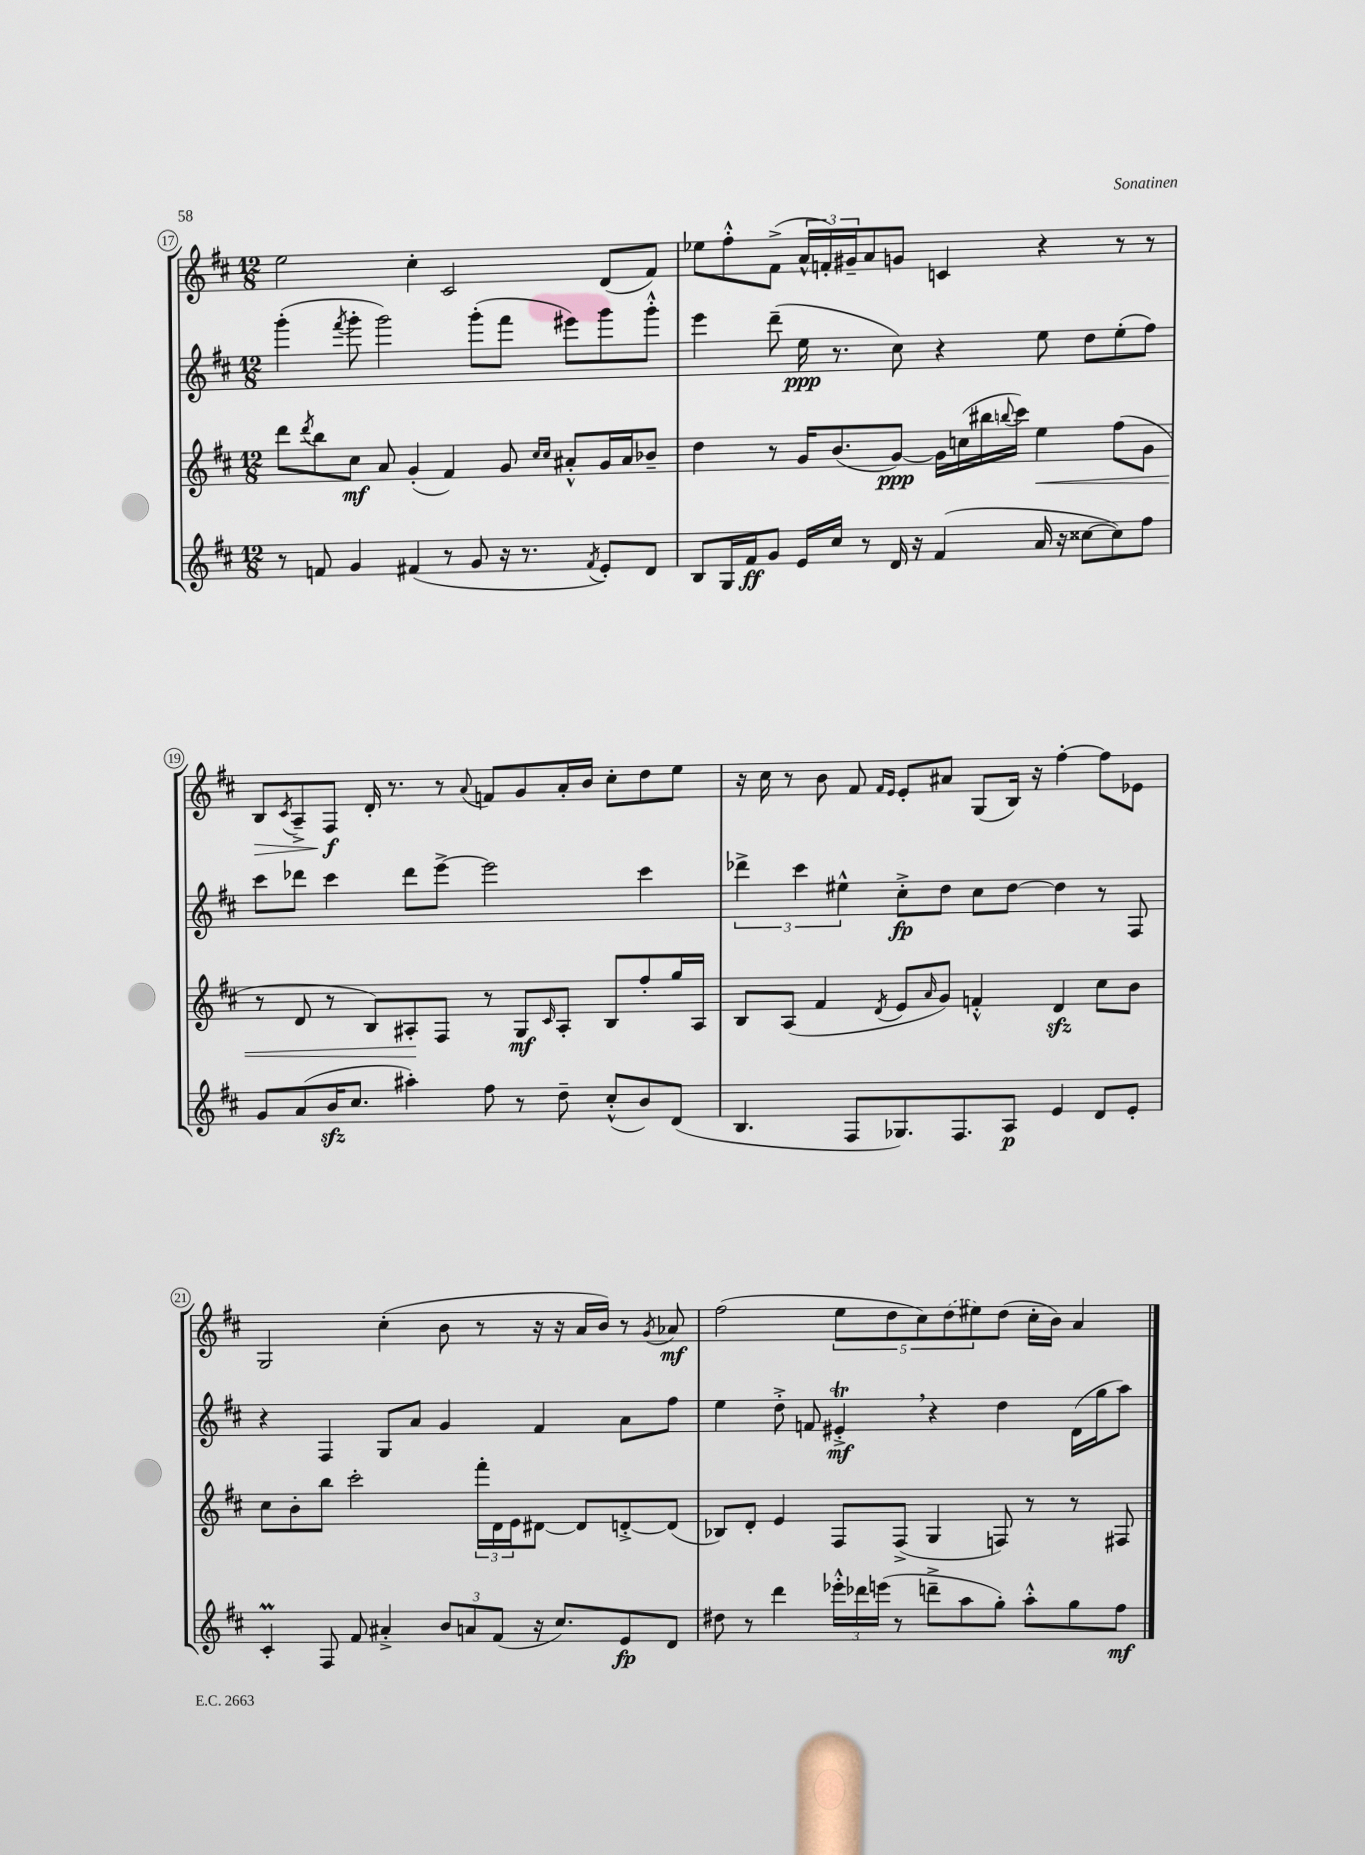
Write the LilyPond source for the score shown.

<<
\new StaffGroup <<
\new Staff = "s0" {
    \clef treble \key d \major \numericTimeSignature \time 12/8
    e''2 cis''4-. cis'2 d'8( fis'8) |
    ees''8 fis''8-.-^ fis'8->( \tuplet 3/2 { a'16-^ f'16-.) gis'16-- } a'8 g'8 c'4 r4 r8 r8 |
    b8\> \acciaccatura { cis'8 } a8---> fis8\f\! d'16-. r8. r8 \appoggiatura { a'8 } f'8 g'8 a'16-. b'16 cis''8-. d''8 e''8 |
    r16 cis''16 r8 b'8 fis'8 \grace { fis'16 e'16 } e'8-. ais'8 g8( b16) r16 fis''4~-. fis''8 ees'8 |
    g2 cis''4-.( b'8 r8 r16 r16 a'16 b'16) r8 \acciaccatura { g'8 } aes'8\mf |
    fis''2( \tuplet 5/4 { e''8 d''8 cis''8) \once \slurDashed d''8( eis''8) } d''8( cis''16-. b'16) a'4 \bar "|." |
}
\new Staff = "s1" {
    \clef treble \key d \major \numericTimeSignature \time 12/8
    g'''4-.( \acciaccatura { fis'''8 } g'''8-. g'''2) g'''8-.( fis'''8 eis'''8) g'''8 g'''8-.-^ |
    e'''4 d'''8--( e''16\ppp r8. cis''8) r4 e''8 d''8 e''8-.( fis''8) |
    cis'''8 des'''8 cis'''4 des'''8 e'''8~-> e'''2 cis'''4 |
    \tuplet 3/2 { des'''4-> cis'''4 eis''4-^ } cis''8-.->\fp d''8 cis''8 d''8~ d''4 r8 fis8 |
    r4 fis4 g8 a'8 g'4 fis'4 a'8 fis''8 |
    e''4 d''8-.-> f'8 eis'4-.->\trill\mf \breathe r4 d''4 d'16( g''16 a''8) \bar "|." |
}
\new Staff = "s2" {
    \clef treble \key d \major \numericTimeSignature \time 12/8
    d'''8 \acciaccatura { d'''8 } b''8 cis''8\mf a'8 g'4-.( fis'4) g'8 \grace { cis''16 cis''16 } ais'8-.-^ g'16 ais'16 bes'8-- |
    d''4 r8 g'16 b'8.( g'8~\ppp) g'16 c''16( bis''16 \appoggiatura { b''8 } cis'''16) e''4\< fis''8( g'8 |
    r8 d'8 r8 b8) ais8-.\! fis8 r8 g8\mf \grace { cis'16 } ais8-. b8 fis''8-. g''16 ais16 |
    b8 a8( fis'4 \acciaccatura { d'8 } e'8 \grace { a'16 } g'8) f'4-.-^ d'4\sfz cis''8 b'8 |
    cis''8 b'8-. b''8 cis'''2-. \tuplet 3/2 { fis'''16-. d'16 e'16 } dis'8~ dis'8 d'8~-.-> d'8( |
    bes8) d'8-. e'4 fis8 fis8->( g4 f8) r8 r8 fis8 \bar "|." |
}
\new Staff = "s3" {
    \clef treble \key d \major \numericTimeSignature \time 12/8
    r8 f'8 g'4 fis'4( r8 g'8 r16 r8. \acciaccatura { fis'8 } e'8-.) d'8 |
    b8 g16 fis'16\ff g'8 e'16 cis''16 r8 d'16 r16 fis'4( a'16 r16 cisis''8~ cisis''8) fis''8 |
    g'8 a'8( b'16\sfz cis''8. ais''4-.) fis''8 r8 d''8-- cis''8-.-^( b'8) d'8( |
    b4. fis8 ges8.) fis8. a8\p e'4 d'8 e'8-. |
    cis'4-.\prall fis8 fis'8 ais'4-.-> \tuplet 3/2 { b'8 a'8 fis'8( } r16 cis''8.) e'8\fp d'8 |
    dis''8 r8 d'''4 \tuplet 3/2 { ees'''16-.-^ des'''16 e'''16( } r8 d'''8---> a''8 g''8-.) a''8-.-^ g''8 fis''8\mf \bar "|." |
}
>>
>>
\layout { \context { \Score currentBarNumber = #17 \override BarNumber.stencil = #(make-stencil-circler 0.1 0.3 ly:text-interface::print) } }
